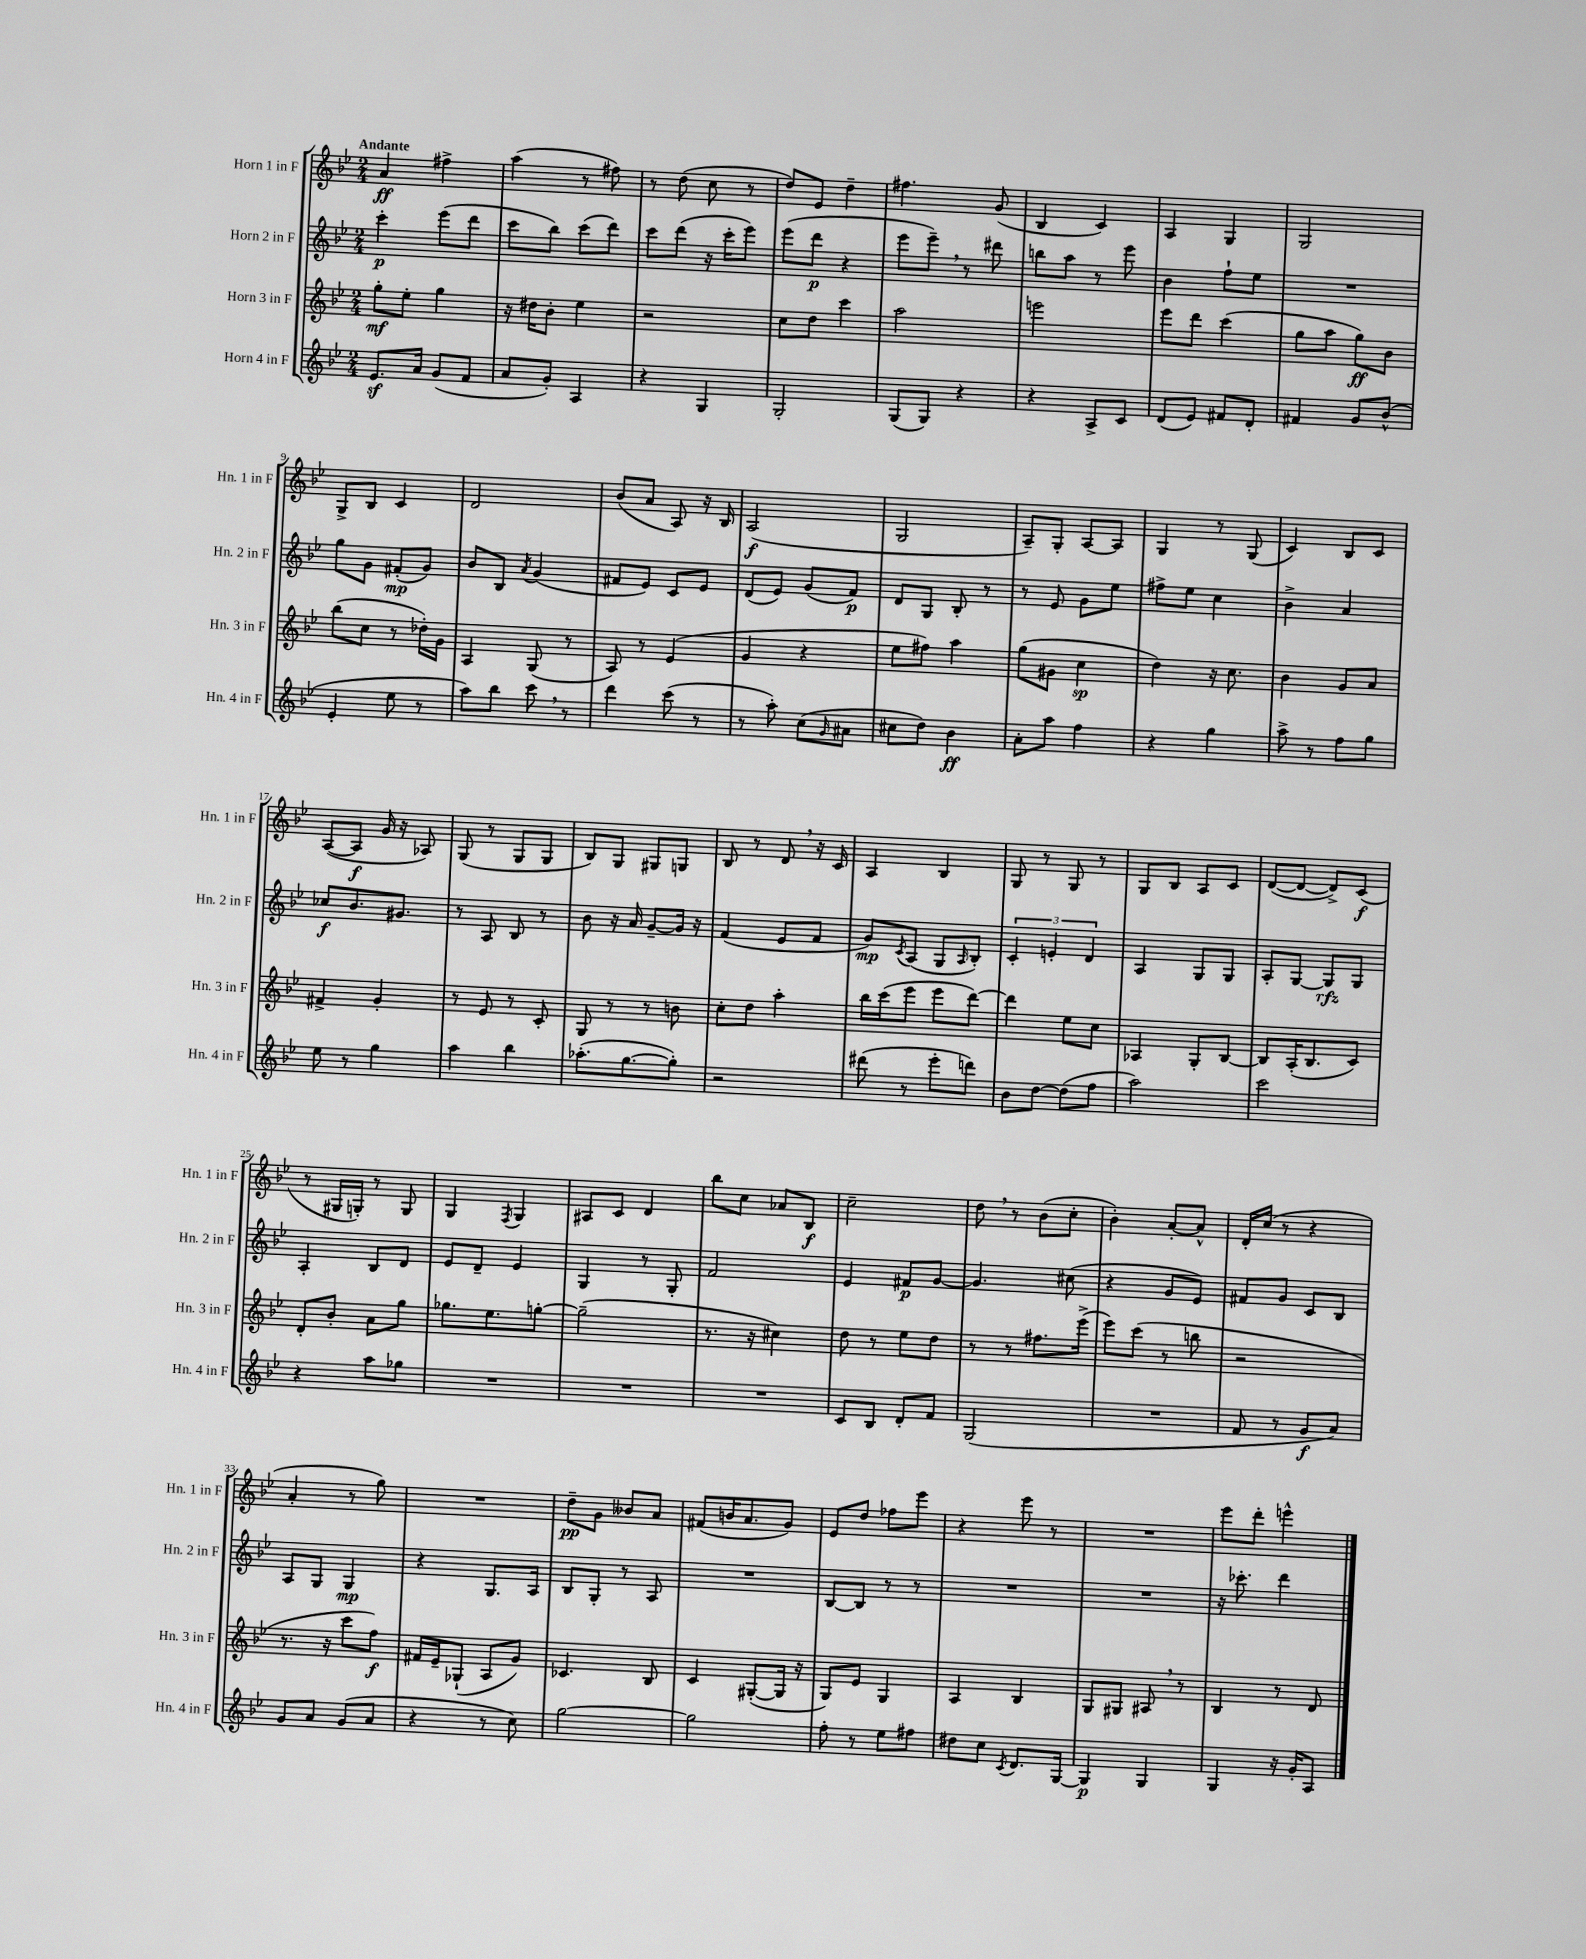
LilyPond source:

<<
\new StaffGroup <<
\new Staff = "s0" \with { instrumentName = "Horn 1 in F" shortInstrumentName = "Hn. 1 in F" } {
    \clef treble \key bes \major \numericTimeSignature \time 2/4 \tempo "Andante"
    a'4\ff fis''4-> |
    a''4( r8 fis''8) |
    r8 d''8( c''8 r8 |
    d''8) ees'8 d''4-- |
    fis''4. g'8( |
    bes4 c'4) |
    a4 g4 |
    g2 |
    g8-> bes8 c'4 |
    d'2 |
    bes'8( a'8 a8) r16 bes16 |
    a2\f( |
    g2 |
    a8--) g8-. a8~ a8 |
    g4 r8 g8( |
    c'4) bes8 c'8 |
    a8~( a8\f g'16 r16 aes8) |
    g8( r8 g8 g8 |
    bes8) g8 gis8 g8 |
    bes8 r8 d'8 \breathe r16 c'16 |
    a4 bes4 |
    g8 r8 g8 r8 |
    g8 bes8 a8 c'8 |
    d'8~( d'8~ d'8->) c'8\f( |
    r8 gis16 g16-.) r8 g8 |
    g4 \acciaccatura { f8 } g4 |
    ais8 c'8 d'4 |
    bes''8 c''8 aes'8 bes8\f |
    c''2-- |
    d''8 \breathe r8 bes'8( c''8-. |
    bes'4-.) a'8~-. a'8-^ |
    d'16-. c''16( r8 r4 |
    a'4-. r8 g''8) |
    R2 |
    d''8--\pp g'8 beses'8 a'8 |
    fis'8( b'16 a'8. g'8) |
    ees'8 d''8 fes''8 ees'''8 |
    r4 ees'''8 r8 |
    R2 |
    ees'''8 d'''8-. e'''4-^ \bar "|." |
}
\new Staff = "s1" \with { instrumentName = "Horn 2 in F" shortInstrumentName = "Hn. 2 in F" } {
    \clef treble \key bes \major \numericTimeSignature \time 2/4
    c'''4-.\p ees'''8( d'''8 |
    c'''8 bes''8) c'''8( d'''8) |
    c'''8 d'''8( r16 c'''16-. ees'''8) |
    ees'''8( d'''8\p r4 |
    ees'''8 ees'''8--) \breathe r8 dis'''8 |
    b''8 a''8 r8 ees'''8 |
    bes'4 f''8-! ees''8 |
    R2 |
    g''8 g'8 fis'8-.\mp( g'8) |
    bes'8 bes8 \acciaccatura { a'8 } g'4( |
    fis'8 ees'8) c'8 ees'8 |
    d'8( ees'8) g'8( f'8\p) |
    d'8 g8 bes8-. r8 |
    r8 ees'8 g'8 ees''8 |
    fis''8-> ees''8 c''4 |
    bes'4-> a'4 |
    ces''8\f bes'8. gis'8. |
    r8 a8 bes8 r8 |
    bes'8 r16 a'16 g'8~-- g'16 r16 |
    f'4( ees'8 f'8 |
    g'8\mp) \acciaccatura { c'8 } a8( g8 \grace { a16 } bes8-.) |
    \tuplet 3/2 { c'4-. e'4-. d'4 } |
    a4 g8 g8 |
    a8-. g8~ g8\rfz g8 |
    a4-. bes8 d'8 |
    ees'8 d'8-- ees'4 |
    g4 r8 g8-. |
    f'2 |
    ees'4 fis'8\p g'8~ |
    g'4. cis''8( |
    r4 g'8 ees'8) |
    fis'8 g'8 c'8 bes8 |
    a8 g8 g4\mp |
    r4 g8. a16 |
    bes8 g8-. r8 a8 |
    R2 |
    bes8~ bes8 r8 r8 |
    R2 |
    R2 |
    r16 ces'''8.-. d'''4 \bar "|." |
}
\new Staff = "s2" \with { instrumentName = "Horn 3 in F" shortInstrumentName = "Hn. 3 in F" } {
    \clef treble \key bes \major \numericTimeSignature \time 2/4
    g''8-.\mf ees''8-. g''4 |
    r16 dis''16 bes'8-. ees''4 |
    r2 |
    c''8 d''8 c'''4 |
    a''2 |
    e'''2 |
    ees'''8 d'''8 c'''4( |
    g''8 a''8 g''8\ff) bes'8 |
    bes''8( c''8 r8 des''16-.) g'16 |
    a4 g8( r8 |
    a8) r8 ees'4( |
    g'4 r4 |
    ees''8 fis''8) a''4 |
    g''8( gis'8 c''4\sp |
    d''4) r16 c''8. |
    bes'4 g'8 a'8 |
    fis'4-> g'4-. |
    r8 ees'8 r8 c'8-. |
    g8 r8 r8 b'8 |
    c''8-. d''8 a''4-. |
    bes''16 c'''16( ees'''8 ees'''8 d'''8~) |
    d'''4 ees''8 c''8 |
    aes4 g8-. bes8~ |
    bes8 a16-.( bes8. c'8) |
    d'8-. bes'8-. a'8 g''8 |
    ges''8. ees''8. g''8~-. |
    g''2--( |
    r8. r16 cis''4) |
    d''8 r8 ees''8 d''8 |
    r8 r8 fis''8. ees'''16->( |
    ees'''8) c'''8( r8 b''8 |
    r2 |
    r8. r16 c'''8 f''8\f) |
    fis'16 ees'16-- ges8-!( a8 g'8) |
    ces'4. bes8 |
    c'4 gis8~-.( gis16 r16 |
    g8) ees'8 g4 |
    a4 bes4 |
    g8 gis8 ais8 \breathe r8 |
    bes4 r8 d'8 \bar "|." |
}
\new Staff = "s3" \with { instrumentName = "Horn 4 in F" shortInstrumentName = "Hn. 4 in F" } {
    \clef treble \key bes \major \numericTimeSignature \time 2/4
    ees'8.\sf a'16 g'8( f'8 |
    a'8 g'8-.) a4 |
    r4 g4 |
    g2-. |
    g8( g8) r4 |
    r4 a8-> c'8 |
    d'8( ees'8) fis'8 d'8-. |
    fis'4 g'8 bes'8-^( |
    ees'4-. ees''8 r8 |
    a''8) bes''8 c'''8 \breathe r8 |
    d'''4 c'''8( r8 |
    r8 a''8-.) c''8( \grace { g'16 } ais'8 |
    cis''8 d''8) bes'4\ff |
    a'8-. a''8 f''4 |
    r4 g''4 |
    a''8-> r8 f''8 g''8 |
    ees''8 r8 g''4 |
    a''4 bes''4 |
    aes''8.-.( g''8.~ g''8-.) |
    r2 |
    dis'''8( r8 ees'''8-. d'''8) |
    bes'8 d''8~ d''8( f''8 |
    a''2) |
    c'''2 |
    r4 a''8 ges''8 |
    R2 |
    R2 |
    R2 |
    c'8 bes8 d'8-. f'8 |
    g2( |
    R2 |
    f'8 r8 g'8\f a'8) |
    g'8 a'8 g'8( a'8 |
    r4 r8 c''8) |
    g''2~ |
    g''2 |
    f''8-. r8 ees''8 fis''8 |
    dis''8 c''8 \acciaccatura { c'8 } d'8. g16~ |
    g4\p g4 |
    g4 r16 g'16-. a8 \bar "|." |
}
>>
>>
